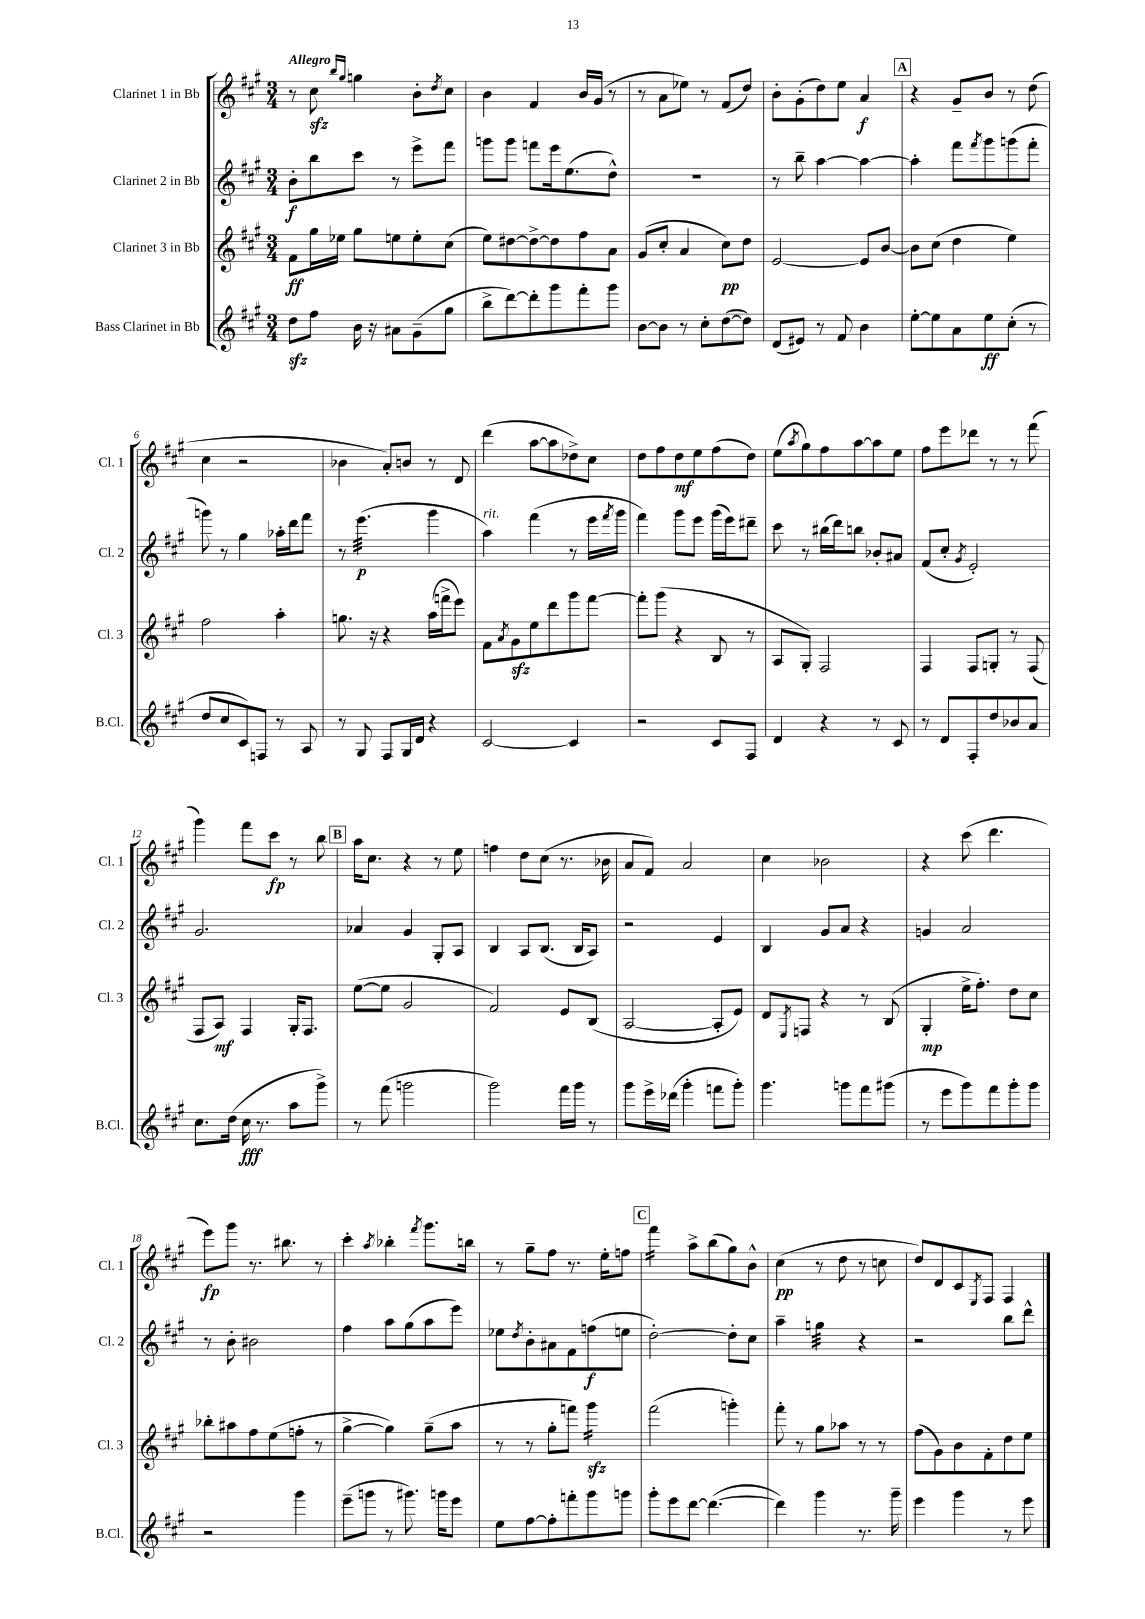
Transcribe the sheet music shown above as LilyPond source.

<<
\new StaffGroup <<
\new Staff = "s0" \with { instrumentName = "Clarinet 1 in Bb" shortInstrumentName = "Cl. 1" } {
    \clef treble \key a \major \numericTimeSignature \time 3/4 \tempo "Allegro"
    r8 cis''8\sfz \grace { b''16 gis''16 } g''4 b'8-. \acciaccatura { d''8 } cis''8 |
    b'4 fis'4 b'16 gis'16( r8 |
    r8 a'8 ees''8) r8 fis'8( d''8) |
    b'8-. gis'8-.( d''8) e''8 a'4\f |
    \mark \markup { \box "A" } r4 gis'8-- b'8 r8 d''8( |
    cis''4 r2 |
    bes'4 a'8-.) b'8 r8 d'8 |
    d'''4( a''8~ a''8 des''8->) cis''8 |
    d''8 fis''8 d''8\mf e''8 fis''8( d''8) |
    e''8( \acciaccatura { a''8 } gis''8) fis''8 a''8~ a''8 e''8 |
    fis''8 e'''8 des'''8 r8 r8 fis'''8( |
    gis'''4) fis'''8 cis'''8\fp r8 b''8 |
    \mark \markup { \box "B" } a''16 cis''8. r4 r8 e''8 |
    f''4 d''8 cis''8( r8. bes'16 |
    a'8 fis'8) a'2 |
    cis''4 bes'2 |
    r4 cis'''8( d'''4. |
    e'''8\fp) gis'''8 r8. bis''8. r8 |
    cis'''4-. \acciaccatura { a''8 } bes''4-. \acciaccatura { fis'''8 } gis'''8. b''16 |
    r8 gis''8-- fis''8 r8. e''16-. f''8 |
    \mark \markup { \box "C" } fis'''4:16 a''8-> b''8( gis''8) b'8-^ |
    cis''4\pp( r8 d''8 r8 c''8 |
    d''8) d'8 cis'8 \acciaccatura { e8 } fis8 fis4 \bar "|." |
}
\new Staff = "s1" \with { instrumentName = "Clarinet 2 in Bb" shortInstrumentName = "Cl. 2" } {
    \clef treble \key a \major \numericTimeSignature \time 3/4
    b'8-.\f b''8 cis'''8 r8 e'''8-> fis'''8 |
    g'''8 g'''8 f'''8 e'''16 e''8.( d''8-^) |
    R2. |
    r8 b''8-- a''4~ a''4~ |
    \mark \markup { \box "A" } a''4-. fis'''8 \acciaccatura { fis'''8 } gis'''8 g'''8( fis'''8-. |
    g'''8) r8 gis''4 aes''16-. d'''16 fis'''8 |
    r8 e'''4.:32\p( gis'''4 |
    a''4^\markup { \italic "rit." }) fis'''4( r8 e'''16 \acciaccatura { fis'''8 } gis'''16 |
    fis'''4) gis'''8 e'''8 gis'''16( e'''16) dis'''8-- |
    cis'''8 r8 bis''16( d'''16) b''8 bes'8-. ais'8 |
    fis'8( cis''8-. \acciaccatura { gis'8 } e'2-.) |
    gis'2. |
    \mark \markup { \box "B" } aes'4 gis'4 gis8-. a8 |
    b4 a8 b8.( b16 a8) |
    r2 e'4 |
    b4 gis'8 a'8 r4 |
    g'4 a'2 |
    r8 b'8-. bis'2 |
    fis''4 a''8 gis''8( a''8 e'''8) |
    ees''8 \acciaccatura { d''8 } b'8-. ais'8 fis'8 f''8\f( e''8 |
    \mark \markup { \box "C" } d''2~-.) d''8-. cis''8 |
    a''4-- g''4:32 r4 |
    r2 b''8 d'''8-^ \bar "|." |
}
\new Staff = "s2" \with { instrumentName = "Clarinet 3 in Bb" shortInstrumentName = "Cl. 3" } {
    \clef treble \key a \major \numericTimeSignature \time 3/4
    fis'8\ff gis''16 ees''16 gis''8 e''8 e''8-. cis''8( |
    e''8) dis''8~ dis''8~-> dis''8 fis''8 a'8 |
    gis'8( cis''8-. a'4 cis''8\pp) d''8 |
    e'2~ e'8 b'8~ |
    \mark \markup { \box "A" } b'8 cis''8( d''4 e''4) |
    fis''2 a''4-. |
    g''8. r16 r4 a''16( f'''16-> e'''8) |
    fis'8 \acciaccatura { a'8 } gis'8\sfz e''8 d'''8 gis'''8 fis'''8~ |
    fis'''8-. gis'''8( r4 b8 r8 |
    a8 gis8-.) fis2 |
    fis4 fis8 g8-. r8 fis8( |
    fis8 a8\mf) fis4 gis16-. fis8. |
    \mark \markup { \box "B" } e''8~( e''8 gis'2 |
    fis'2) e'8 b8( |
    a2~ a8-. e'8) |
    d'8 \acciaccatura { e8 } f8 r4 r8 b8( |
    gis4-.\mp e''16-> fis''8.-.) d''8 cis''8 |
    bes''8-. ais''8 fis''8 e''8( f''8-. r8 |
    gis''4~-> gis''4) gis''8--( a''8 |
    r8 r8 gis''8-. f'''8) gis'''4:16\sfz |
    \mark \markup { \box "C" } fis'''2( g'''4-.) |
    fis'''8-. r8 gis''8 aes''8 r8 r8 |
    fis''8( gis'8) b'8 fis'8-. d''8 e''8 \bar "|." |
}
\new Staff = "s3" \with { instrumentName = "Bass Clarinet in Bb" shortInstrumentName = "B.Cl." } {
    \clef treble \key a \major \numericTimeSignature \time 3/4
    d''8\sfz fis''8 b'16 r16 ais'8 gis'8--( gis''8 |
    b''8-> d'''8~) d'''8-. gis'''8 fis'''8-. gis'''8 |
    b'8~ b'8 r8 cis''8-. d''8~( d''8) |
    d'8( eis'8) r8 fis'8 b'4 |
    \mark \markup { \box "A" } e''8~-. e''8 a'8 e''8\ff cis''8-.( r8 |
    d''8 cis''8 cis'8) f8 r8 a8 |
    r8 gis8 fis8 gis16 d'16 r4 |
    cis'2~ cis'4 |
    r2 cis'8 fis8 |
    d'4 r4 r8 cis'8 |
    r8 d'8 fis8-. d''8 bes'8 a'8 |
    cis''8. d''16( cis''16\fff r8. a''8 gis'''8->) |
    \mark \markup { \box "B" } r8 fis'''8( g'''2 |
    gis'''2) fis'''16 gis'''16 r8 |
    gis'''8 e'''16-> des'''16( gis'''4-. f'''8 gis'''8-.) |
    gis'''4. g'''8 fis'''8 gis'''8( |
    r8 e'''8 gis'''8) fis'''8 gis'''8-. gis'''8 |
    r2 gis'''4 |
    e'''8--( g'''8 r8 gis'''8.) g'''16 e'''8 |
    e''8 fis''8~ fis''8-. f'''8-. gis'''8 g'''8 |
    \mark \markup { \box "C" } gis'''8-. e'''8 d'''8~ d'''4.~( |
    d'''4) gis'''4 r8. gis'''16-- |
    e'''4 gis'''4 r8 e'''8 \bar "|." |
}
>>
>>
